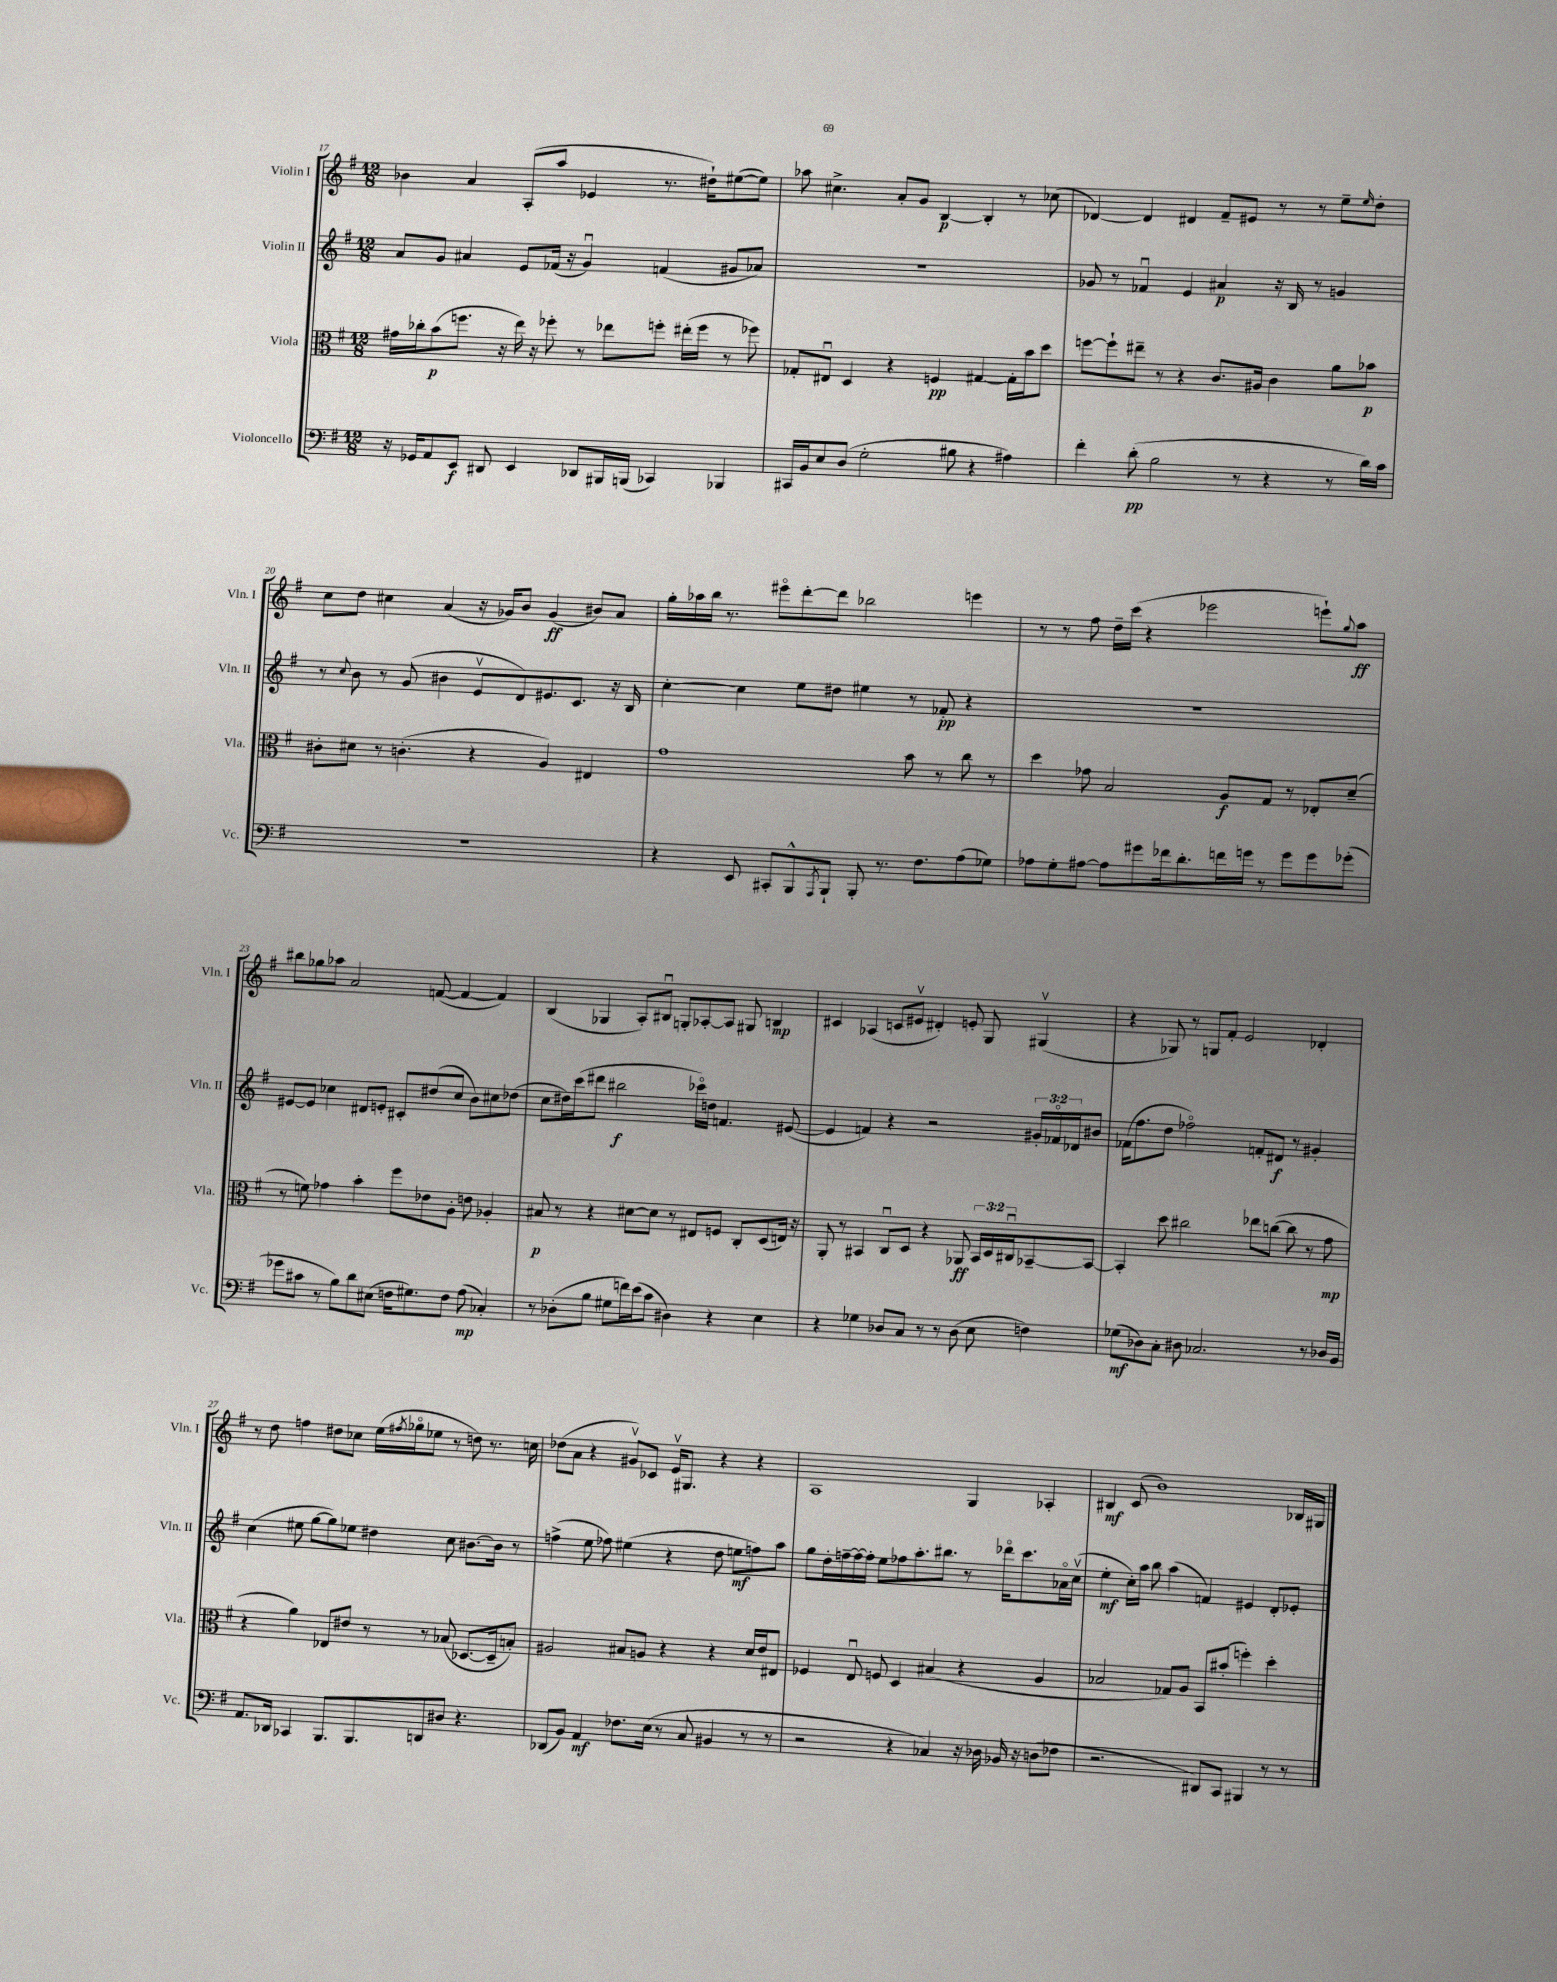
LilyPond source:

<<
\new StaffGroup <<
\new Staff = "s0" \with { instrumentName = "Violin I" shortInstrumentName = "Vln. I" } {
    \clef treble \key g \major \numericTimeSignature \time 12/8
    bes'4 a'4 a8-.( a''8 ees'4 r8. dis''16-!) eis''8~( eis''8) |
    aes''8 cis''4.-> a'8-. g'8 b4~\p b4-. r8 ces''8( |
    des'4~) des'4 dis'4 fis'8-- eis'8 r8 r8 e''8-- \grace { e''16 } d''8-. |
    c''8 d''8 cis''4 a'4( r16 ges'16) b'8 ges'4\ff( bis'8) a'8 |
    g''16-. aes''16 b''16 r8. eis'''8\flageolet d'''8~-. d'''8 bes''2 e'''4 |
    r8 r8 fis''8 d''16-- c'''16( r4 ees'''2 e'''8-!) \appoggiatura { g''8 } a''8\ff |
    bis''8 ges''8 aes''8 a'2 f'8~( f'4~ f'4) |
    b4( ges4 a8-.) bis8\downbow g8-. aes8~-. aes8 gis8 b4\mp |
    cis'4 aes4( c'8 eis'8\upbow dis'4-.) e'8-. g8 gis4\upbow( |
    r4 ges8) r8 g8 fis'8-. e'2 des'4-. |
    r8 d''8 f''4 dis''8 ces''8 e''16( \acciaccatura { fis''8 } ges''16\flageolet ees''8 r8 d''8) r8. c''16 |
    des''8( a'8 r4 gis'8\upbow) ces'8 e'16\upbow gis8. r4 r4 |
    a1 g4 aes4-. |
    bis4\mf c'8( b'1) bes16 gis16 \bar "|." |
}
\new Staff = "s1" \with { instrumentName = "Violin II" shortInstrumentName = "Vln. II" } {
    \clef treble \key g \major \numericTimeSignature \time 12/8 \override Staff.TupletNumber.text = #tuplet-number::calc-fraction-text
    a'8 g'8 ais'4 e'8 fes'16( r16 g'4\downbow) f'4( gis'8 aes'8) |
    R1. |
    ges'8 r8 fes'4\downbow e'4 ais'4\p r16 b16 r8 g'4 |
    r8 \appoggiatura { c''8 } b'8 r8 g'8( bis'4 e'8\upbow d'8) eis'8. c'8. r16 b16 |
    c''4~-. c''4 e''8 dis''8 eis''4 r8 fes'8-.\pp r4 |
    R1. |
    eis'8~ eis'8 ces''4 dis'8 e'8-. cis'8-. dis''8( ces''8 b'8) cis''8 des''8( |
    c''8 dis''16) c'''16( dis'''8 bis''2\f ces'''16\flageolet) d''16 f'4. eis'8~( |
    eis'4 f'4) r4 r2 \tuplet 3/2 { gis'16-. fes'16\flageolet des'16 } bis'8 |
    fes'16( fis''8. d''8 fes''2\flageolet) f'8-. dis'8\f r8 gis'4-. |
    c''4( eis''8 g''8~ g''8) ees''8 dis''4 c''8 bis'8.~ bis'16 r8 |
    f''4->( e''8 fes''8) eis''4( r4 d''8 e''8\mf f''8) a''8 |
    g''8 d''16-. f''16~-- f''16~ f''16-. e''8 fes''8 a''8.-. bis''8. r8 des'''16\flageolet c'''8. aes'16\flageolet c''16\upbow( |
    e''4-.\mf c''16-.) a''16 b''8 a''4( f'4) eis'4 d'8-. ees'8-. \bar "|." |
}
\new Staff = "s2" \with { instrumentName = "Viola" shortInstrumentName = "Vla." } {
    \clef alto \key g \major \numericTimeSignature \time 12/8 \override Staff.TupletNumber.text = #tuplet-number::calc-fraction-text
    gis'16 ces''16-. b'8\p( f''8. r16 e''16) r16 fes''8-. r8 ees''8 f''8-. eis''16-.( f''16 r8 fes''8) |
    ges8-. eis8\downbow d4 r4 f4\pp gis4~ gis16-. b'16 d''8 |
    f''8~ f''8-! eis''8-- r8 r4 c'8. ais16 c'4 a'8 bes'8\p |
    cis'8-. dis'8 r8 c'4.-.( r4 a4) eis4 |
    g'1 b'8 r8 c''8 r8 |
    d''4 ges'8 b2 a8\f g8 r8 ees8-. d'8--( |
    r8 f'8) ges'4 b'4-. fis''8 ees'8 a8-. e'8 aes4-. |
    bis8\p r8 r4 dis'8~ dis'8 r8 eis8 f8 c8-. d8( e16) r16 |
    a,8-. r8 bis,4 c8\downbow d8 r4 aes,8\ff \tuplet 3/2 { bis,16 d16 cis16\downbow } bes,8~-- bes,8~ |
    bes,4-. d''8 cis''2 ees''8 c''8~( c''8 r8 g'8\mp |
    r4 a'4) ees8 eis'8 r8 r8 bes8( des8.~ des16-- b8-.) |
    ais2 bis8 a8 r4 r4 d'16 e'16 eis8 |
    fes4 e8\downbow f8 d4 bis4( r4 a4 |
    bes2 ges8) a8 b,8 bis'8-.( f''4-.) d''4-. \bar "|." |
}
\new Staff = "s3" \with { instrumentName = "Violoncello" shortInstrumentName = "Vc." } {
    \clef bass \key g \major \numericTimeSignature \time 12/8
    r16 ges,16 a,8 e,8\f dis,8 e,4 des,8 bis,,16 b,,16( ces,4) bes,,4 |
    cis,16 b,16 e8 d8( g2-. bis8 r4 ais4) |
    fis'4-. d'8-.\pp( b2 r8 r4 r8 d'16) c'16 |
    R1. |
    r4 e,8 cis,8-. b,,8-^ \acciaccatura { a,,8 } b,,8-! b,,8-. r8. fis8. a8( ges8) |
    aes8 g8-. ais8~ ais8 gis'8 fes'16 d'8.-. f'16 g'16 r8 g'8 g'8 ges'8-.( |
    ges'8 cis'8 r8 b8) d'8 eis8( f16 gis8.) f8 a8\mp( ces4-.) |
    r8 des8-.( b8 gis8 f'16) e'16( c'8 dis4) r4 e4 |
    r4 ges4 des8 c8 r8 r8 des8( e8 f4) |
    ges8\mf( des8) c8-. dis8 ces2. r8 des16 b,16 |
    a,8. des,16 ces,4 b,,8. b,,8. d,8 dis8 r4. |
    des,8( b,8) a,4\mf fes8. e16( r8 c8 bis,4 r8 r8 |
    r2 r4 ces4) r16 des16 bes,16 r16 d8( fes8 |
    r2. dis,8) c,8 bis,,4 r8 r8 \bar "|." |
}
>>
>>
\layout { \context { \Score currentBarNumber = #17 } }
